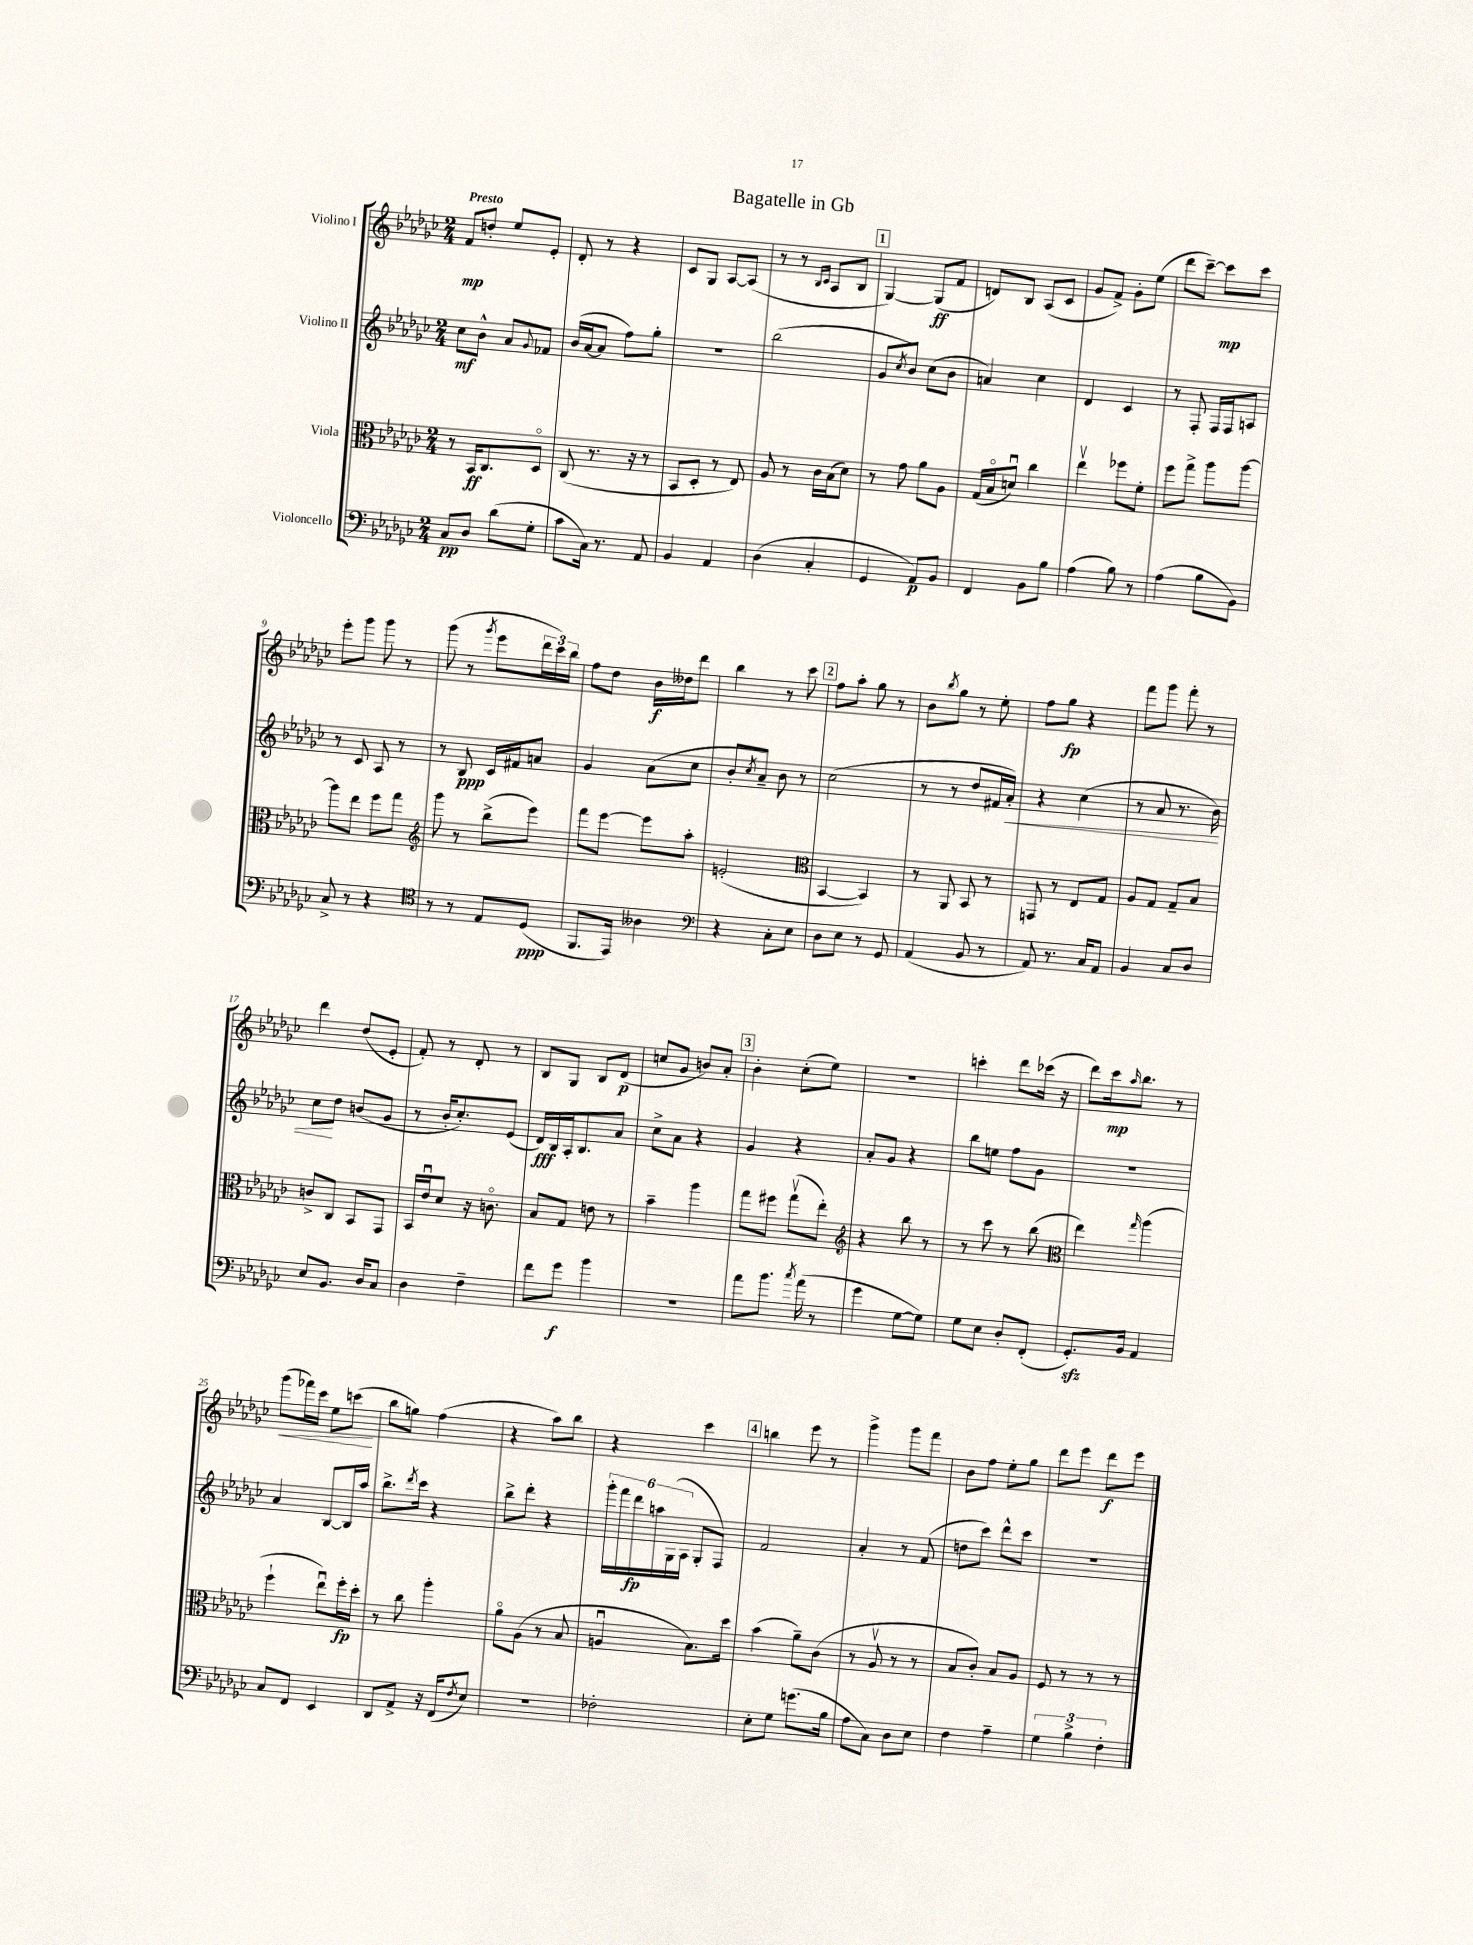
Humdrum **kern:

**kern	**dynam	**kern	**dynam	**kern	**dynam	**kern	**dynam
*part4	*part4	*part3	*part3	*part2	*part2	*part1	*part1
*staff4	*staff4	*staff3	*staff3	*staff2	*staff2	*staff1	*staff1
*I"Violoncello	*	*I"Viola	*	*I"Violino II	*	*I"Violino I	*
*clefF4	*	*clefC3	*	*clefG2	*	*clefG2	*
*k[b-e-a-d-g-c-]	*	*k[b-e-a-d-g-c-]	*	*k[b-e-a-d-g-c-]	*	*k[b-e-a-d-g-c-]	*
*M2/4	*	*M2/4	*	*M2/4	*	*M2/4	*
=1	=1	=1	=1	=1	=1	=1	=1
!	!	!	!	!	!	!LO:TX:a:B:t=Presto	!
8C-/L	pp	8r	.	8cc-\L	mf	8f/L	mp
8D-/J	.	16BB-/KL	ff	8b-^^\J	.	8ddn'/J	.
.	.	8.C-/	.	.	.	.	.
(8d-\L	.	.	.	8a-/L	.	8ee-/L	.
.	.	.	.	8qqg-/	.	.	.
8G-'\J	.	8D-/J	.	8f-X/J	.	8e-'/J	.
=2	=2	=2	=2	=2	=2	=2	=2
8c-\L	.	(8C-/	.	(16b-/LL	.	8d-'/	.
.	.	.	.	[16a-/J	.	.	.
16C-\Jk)	.	8.r	.	8a-/J]	.	8r	.
8.r	.	.	.	.	.	.	.
.	.	.	.	8ff\L)	.	4r	.
.	.	16r	.	.	.	.	.
8AA-/	.	8r	.	8gg-'\J	.	.	.
=3	=3	=3	=3	=3	=3	=3	=3
4BB-/	.	8BB-/L	.	2r	.	8c-/L	.
.	.	8D-'/J	.	.	.	8G-/J	.
4AA-/	.	8r	.	.	.	[8A-/L	.
.	.	8E-/)	.	.	.	(8A-/J]	.
=4	=4	=4	=4	=4	=4	=4	=4
(4D-\	.	8A-/	.	(2bb-\	.	8r	.
.	.	8r	.	.	.	8r	.
.	.	.	.	.	.	16qqB-/LL	.
.	.	.	.	.	.	16qqc-/JJ	.
4C-'/	.	16c-\LL	.	.	.	8A-/L	.
.	.	(16B-\J	.	.	.	.	.
.	.	8d-\J)	.	.	.	8B-/J	.
!!LO:REH:place=s1:t=1
=5	=5	=5	=5	=5	=5	=5	=5
4GG-/	.	8r	.	8g-/L	.	[4G-/)	.
.	.	.	.	8qcc-/	.	.	.
.	.	8g-\	.	8b-/J)	.	.	.
8AA-/L)	p	8a-\L	.	(8cc-\L	.	(8G-/L]	ff
8BB-/J	.	8A-\J	.	8b-\J	.	8f/J	.
=6	=6	=6	=6	=6	=6	=6	=6
4FF/	.	(16G-/LL	.	4an/)	.	8dn/L)	.
.	.	16B-/J	.	.	.	.	.
.	.	8dnu/J)	.	.	.	8B-/J	.
8BB-\L	.	4cc-\	.	4cc-\	.	(8A-/L	.
8B-\J	.	.	.	.	.	8c-/J	.
=7	=7	=7	=7	=7	=7	=7	=7
(4A-\	.	4ee-v\	.	4d-/	.	8g-/L	.
.	.	.	.	.	.	8f^/J)	.
8B-\)	.	8ff-X\L	.	4c-/	.	8g-'\L	.
8r	.	8f'\J	.	.	.	(8ee-\J	.
=8	=8	=8	=8	=8	=8	=8	=8
(4A-\	.	8ff\L	.	8r	.	8ddd-\L	.
.	.	8gg-^\J	.	8F'/	.	[8ccc-~\J)	.
8B-\L	.	8aa-\L	.	16F/LL	.	8ccc-\L]	mp
.	.	.	.	16F/J	.	.	.
8BB-\J)	.	[8aa-\J	.	8An/J	.	8ccc-\J	.
!!LO:LB:g=z
=9	=9	=9	=9	=9	=9	=9	=9
8C-^/	.	8aa-\L]	.	8r	.	8eee-'\L	.
8r	.	8ee-\J	.	8c-/	.	8ggg-\J	.
4r	.	8ff\L	.	8A-/	.	8ggg-\	.
.	.	8gg-\J	.	8r	.	8r	.
=10	=10	=10	=10	=10	=10	=10	=10
*clefC4	*	*clefG2	*	*	*	*	*
8r	.	8ggg-\	.	8r	.	(8ggg-\	.
8r	.	8r	.	8B-/	ppp	8r	.
.	.	.	.	.	.	8qggg-/	.
8E-/L	.	(8bb-^\L	.	16c-/LL	.	8eee-\L	.
.	.	.	.	16f#X/J	.	.	.
(8D-/J	ppp	8eee-\J)	.	8an/J	.	24ddd-\L	.
.	.	.	.	.	.	24ccc-\)	.
.	.	.	.	.	.	24bb-\JJ	.
=11	=11	=11	=11	=11	=11	=11	=11
8.FF/L	.	8fff\L	.	4g-/	.	8ff\L	.
.	.	[8eee-\J	.	.	.	8dd-\J	.
16EE-/Jk)	.	.	.	.	.	.	.
4A--X\	.	8eee-\L]	.	(8a-\L	.	16b-\LL	f
.	.	.	.	.	.	16dd--X\J	.
.	.	8aa-'\J	.	8cc-\J	.	8ddd-\J	.
=12	=12	=12	=12	=12	=12	=12	=12
*clefF4	*	*	*	*	*	*	*
4r	.	(2en'/	.	8b-'/L	.	4bb-\	.
.	.	.	.	8qcc-/	.	.	.
.	.	.	.	8a-~/J)	.	.	.
8C-'\L	.	.	.	8b-\	.	8r	.
8E-\J	.	.	.	8r	.	8ccc-\	.
!!LO:REH:place=s1:t=2
=13	=13	=13	=13	=13	=13	=13	=13
*	*	*clefC3	*	*	*	*	*
8D-\L	.	[4BB-/	.	(2cc-\	.	8ff\L	.
8E-\J	.	.	.	.	.	8aa-'\J	.
8r	.	4BB-/])	.	.	.	8gg-\	.
8GG-/	.	.	.	.	.	8r	.
=14	=14	=14	=14	=14	=14	=14	=14
(4AA-/	.	8r	.	8r	.	8b-\L	.
.	.	.	.	.	.	8qbb-/	.
.	.	8AA-/	.	8r	.	8gg-\J	.
8BB-/	.	8BB-/	.	8dd-/L	.	8r	.
8r	.	8r	.	16f#X/L	.	8ee-'\	.
!	!	!	!	!	!LO:HP:b	!	!
.	.	.	.	16a-'/JJ)	<	.	.
=15	=15	=15	=15	=15	=15	=15	=15
8AA-/)	.	8GGn/	.	4r	.	8ff\L	.
8.r	.	8r	.	.	.	8gg-\J	fp
.	.	8E-/L	.	(4cc-\	.	4r	.
16C-/KL	.	.	.	.	.	.	.
8AA-/J	.	8G-/J	.	.	.	.	.
=16	=16	=16	=16	=16	=16	=16	=16
4BB-/	.	8A-/L	.	8r	.	8fff\L	.
.	.	8G-/J	.	8a-/	.	8ggg-\J	.
8C-/L	.	8G-~/L	.	8.r	.	8fff'\	.
8D-/J	.	8B-/J	.	.	.	8r	.
.	.	.	.	16b-\)	.	.	.
!!LO:LB:g=z
=17	=17	=17	=17	=17	=17	=17	=17
8E-/L	.	8cn^/L	.	8cc-\L	.	4ddd-\	.
8.BB-/J	.	8C-/J	.	8dd-\J	[	.	.
.	.	8BB-/L	.	(8bn/L	.	(8dd-/L	.
16D-/KL	.	.	.	.	.	.	.
8C-/J	.	8GG-/J	.	8g-/J	.	8e-'/J	.
=18	=18	=18	=18	=18	=18	=18	=18
4D-\	.	16BB-/LL	.	8r	.	8f'/)	.
.	.	16e-u/J	.	.	.	.	.
.	.	8d-/J	.	16b-'/KL	.	8r	.
.	.	.	.	8.cc-'/)	.	.	.
4F~\	.	16r	.	.	.	8d-'/	.
.	.	8.cn\	.	.	.	.	.
.	.	.	.	(8e-/J	.	8r	.
=19	=19	=19	=19	=19	=19	=19	=19
8f\L	.	8B-/L	.	16d-/LL)	fff	8B-/L	.
.	.	.	.	16B-/	.	.	.
8g-\J	f	8G-/J	.	16A-'/J	.	8G-/J	.
.	.	.	.	8.B-/	.	.	.
4b-\	.	8en\	.	.	.	8B-/L	.
.	.	8r	.	8a-/J	.	(8d-/J	p
=20	=20	=20	=20	=20	=20	=20	=20
2r	.	4b-~\	.	8cc-^\L	.	8ccn/L	.
.	.	.	.	8a-\J	.	8g-/J	.
.	.	4aa-\	.	4r	.	8bn/L)	.
.	.	.	.	.	.	8a-'/J	.
!!LO:REH:place=s1:t=3
=21	=21	=21	=21	=21	=21	=21	=21
8a-\L	.	8gg-\L	.	4g-/	.	4b-'\	.
8.b-\J	.	8ff#X\J	.	.	.	.	.
.	.	(8gg-v\L	.	4r	.	(8cc-'\L	.
8qcc-/	.	.	.	.	.	.	.
(16a-\	.	.	.	.	.	.	.
8r	.	8ee-'\J)	.	.	.	8ee-\J)	.
=22	=22	=22	=22	=22	=22	=22	=22
*	*	*clefG2	*	*	*	*	*
4g-\	.	4r	.	8a-'/L	.	2r	.
.	.	.	.	8g-/J	.	.	.
[8G-\L	.	8bb-\	.	4r	.	.	.
8G-\J])	.	8r	.	.	.	.	.
=23	=23	=23	=23	=23	=23	=23	=23
8G-\L	.	8r	.	8bb-\L	.	4cccn'\	.
8E-\J	.	8ccc-\	.	8een\J	.	.	.
8D-'/L	.	8r	.	8ff\L	.	8ddd-\L	.
(8FF'/J	.	(8bb-\	.	8g-\J	.	(16ccc-X\Jk	.
.	.	.	.	.	.	16r	.
=24	=24	=24	=24	=24	=24	=24	=24
*	*	*clefC3	*	*	*	*	*
8.GG-zz'/L)	.	4ee-\)	.	2r	.	8ddd-\L)	.
.	.	.	.	.	.	16ccc-\k	mp
.	.	.	.	.	.	16qqaa-/	.
16BB-/Jk	.	.	.	.	.	8.bb-\J	.
.	.	16qqgg-/	.	.	.	.	.
4AA-/	.	(4aa-\	.	.	.	.	.
.	.	.	.	.	.	8r	.
!!LO:LB:g=z
=25	=25	=25	=25	=25	=25	=25	=25
!	!	!	!	!	!	!	!LO:HP:b
8C-/L	.	4ff`\	.	4a-/	.	(8ggg-\L	<
8FF/J	.	.	.	.	.	16fff-X\L)	.
.	.	.	.	.	.	16ccc-\JJ	.
4EE-/	.	8ee-u\L)	.	[8B-/L	.	8ee-\L	.
.	.	16ff'\L	fp	16B-/L]	.	(8cccn\J	.
.	.	16dd-'\JJ	.	16aa-/JJ	.	.	.
.	.	.	.	.	.	.	[
=26	=26	=26	=26	=26	=26	=26	=26
8DD-/L	.	8r	.	8.bb-^\L	.	8bb-\L	.
8AA-^/J	.	8cc-\	.	.	.	8ggn\J)	.
.	.	.	.	8qddd-/	.	.	.
.	.	.	.	16ccc-\Jk	.	.	.
16r	.	4aa-'\	.	4r	.	(4ff\	.
(16FF/KL	.	.	.	.	.	.	.
8qF/	.	.	.	.	.	.	.
8E-/J)	.	.	.	.	.	.	.
=27	=27	=27	=27	=27	=27	=27	=27
2r	.	8a-\L	.	8bb-^\L	.	4r	.
.	.	(8A-\J	.	8ddd-'\J	.	.	.
.	.	8r	.	4r	.	8aa-\L)	.
.	.	8B-/	.	.	.	8bb-\J	.
=28	=28	=28	=28	=28	=28	=28	=28
2F-X'\	.	4Anu/	.	24ggg-'\LL	.	4r	.
.	.	.	.	24fff\	.	.	.
.	.	.	.	24ddd-\	fp	.	.
.	.	.	.	24aan\	.	.	.
.	.	.	.	(24G-\	.	.	.
.	.	.	.	24A-\JJ	.	.	.
.	.	8.B-\L)	.	8G-'/L	.	4ccc-\	.
.	.	.	.	8F/J)	.	.	.
.	.	16dd-\Jk	.	.	.	.	.
!!LO:REH:place=s1:t=4
=29	=29	=29	=29	=29	=29	=29	=29
8E-'\L	.	(4b-\	.	2f/	.	4bbn\	.
8G-\J	.	.	.	.	.	.	.
(8.gn\L	.	8a-~\L)	.	.	.	8eee-\	.
.	.	(8c-\J	.	.	.	8r	.
16B-\Jk	.	.	.	.	.	.	.
=30	=30	=30	=30	=30	=30	=30	=30
8A-\L	.	8r	.	4a-'/	.	4ggg-^\	.
8C-\J)	.	8A-v/	.	.	.	.	.
8D-\L	.	8r	.	8r	.	8ggg-\L	.
8E-\J	.	8r	.	(8f/	.	8fff\J	.
=31	=31	=31	=31	=31	=31	=31	=31
4F\	.	8B-/L	.	8ddn\L	.	8b-\L	.
.	.	8c-'/J)	.	8ccc-\J)	.	8ff\J	.
4A-~\	.	8B-/L	.	8ddd-^^\L	.	8ee-'\L	.
.	.	8A-/J	.	8ccc-\J	.	8gg-\J	.
=32	=32	=32	=32	=32	=32	=32	=32
6G-\	.	8F/	.	2r	.	8ddd-\L	.
.	.	8r	.	.	.	8eee-\J	.
6B-^\	.	.	.	.	.	.	.
.	.	8r	.	.	.	8ddd-\L	f
6F'\	.	.	.	.	.	.	.
.	.	8r	.	.	.	8eee-\J	.
==	==	==	==	==	==	==	==
*-	*-	*-	*-	*-	*-	*-	*-
